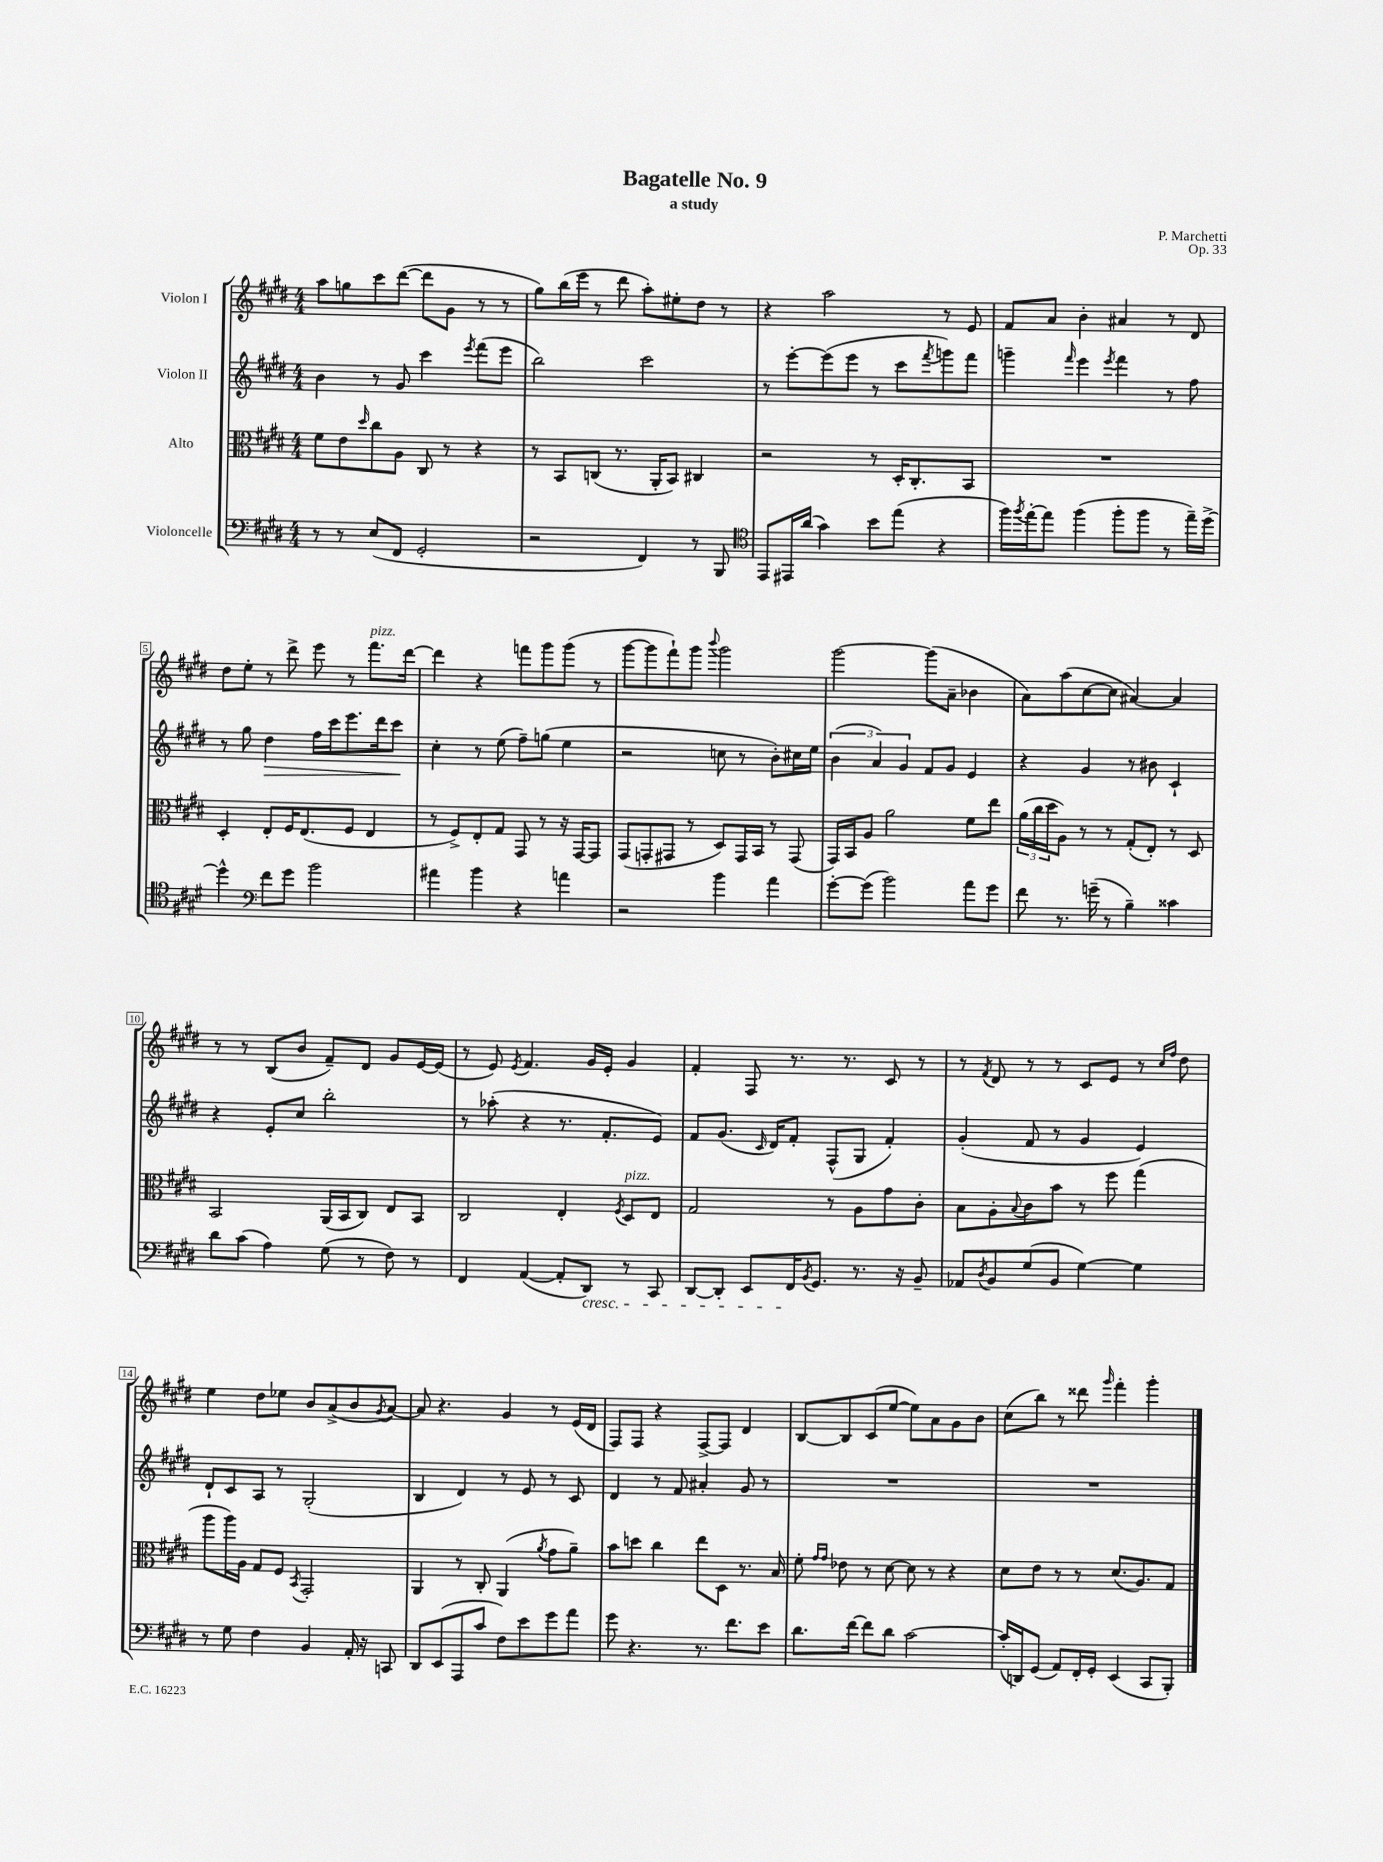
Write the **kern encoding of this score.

**kern	**kern	**kern	**kern
*staff4	*staff3	*staff2	*staff1
*clefF4	*clefC3	*clefG2	*clefG2
*k[f#c#g#d#]	*k[f#c#g#d#]	*k[f#c#g#d#]	*k[f#c#g#d#]
*M4/4	*M4/4	*M4/4	*M4/4
8r	8f#	4b	8aa
8r	8e	.	8gg
.	16qqdd#	.	.
(8E	8cc#	8r	8ccc#
8FF#	8A	8g#	([8ddd#
2GG#'	8C#	4ccc#	8ddd#]
.	8r	.	8g#
.	.	8qeee	.
.	4r	(8fff#	8r
.	.	8eee	8r
=	=	=	=
2r	8r	2bb)	8gg#)
.	8BB	.	(16bb
.	.	.	16eee
.	(8C	.	8r
.	8.r	.	8ddd#
4FF#)	.	2ccc#	8aa')
.	16AA'	.	.
.	8BB)	.	8ee#'
8r	4C#	.	8dd#
8BBB	.	.	8r
=	=	=	=
*clefC4	*	*	*
8EE	2r	8r	4r
16EE#	.	[8eee'	.
(16a	.	.	.
4g#)	.	(8eee]	2aa
.	.	8eee	.
8b	8r	8r	.
(8ee	16D#'	8ccc#	.
.	8.C#'	.	.
.	.	8qfff#	.
4r	.	8ggg)	8r
.	8BB	8fff#	8e
=	=	=	=
16ff#)	1r	4ggg~	8f#
8qff#	.	.	.
[16ee'	.	.	.
8ee]	.	.	8a
.	.	16qqfff#	.
(4ff#	.	4eee	4b'
.	.	8qeee	.
8ff#'	.	4fff#	4a#
8ff#	.	.	.
8r	.	8r	8r
16ee~)	.	8ff#	8d#
[16dd#^	.	.	.
=	=	=	=
4dd#^^]	4D#'	8r	8dd#
.	.	8gg#	8ee'
*clefF4	*	*	*
8f#	8E'	4dd#	8r
8g#	16F#	.	8ddd#^
.	(8.E	.	.
2b	.	16ff#	8eee
.	.	16ccc#	.
.	8F#	8.eee	8r
.	4E	.	8.fff#
.	.	16ddd#	.
.	.	8ccc#	.
.	.	.	[16ddd#
=	=	=	=
4a#	8r	4cc#'	4ddd#]
.	8F#^)	.	.
4b	8E'	8r	4r
.	8G#	(8ee	.
4r	8GG#	8ff#~)	8fff
.	8r	(8gg	8ggg#
4a	16r	4ee	(8ggg#
.	[16GG#	.	.
.	8GG#]	.	8r
=	=	=	=
2r	(8GG#	2r	[8ggg#
.	8GG'	.	8ggg#]
.	8GG#	.	8fff#`)
.	8r	.	8ggg#
.	.	.	8qqbbb
4b	8D#)	8cc	2ggg#
.	16GG#	8r	.
.	16BB	.	.
4a	8r	8b')	.
.	(8GG#	16cc#	.
.	.	16ee	.
=	=	=	=
[8g#'	16GG#)	(6b	[2ggg#
.	16BB	.	.
(8g#]	8A	.	.
.	.	6a)	.
2b)	2a	.	.
.	.	6g#	.
.	.	8f#	(8ggg#]
.	.	8g#	8a~
8a	8f#	4e	4b-
8g#	8ee	.	.
=	=	=	=
8f#	(24a	4r	8a)
.	24cc#	.	.
.	24dd#	.	.
8.r	8A)	.	(8aa
.	8r	4g#	[8cc#
(16g~	.	.	.
8r	8r	.	8cc#]
4B~)	(8G#'	8r	[4a#)
.	8E')	8b#	.
4c##	8r	4c#`	4a#]
.	8D#	.	.
=	=	=	=
8d#	2BB	4r	8r
(8c#	.	.	8r
4A)	.	8e'	(8B
.	.	8cc#	8b
(8G#	(16AA	2bb'	8f#~)
.	16BB	.	.
8r	8C#)	.	8d#
8F#)	8E	.	8g#
8r	8BB	.	[16e
.	.	.	(16e]
=	=	=	=
4FF#	2C#	8r	8r
.	.	(8aa-'	8e)
.	.	.	8qe
([4AA	.	4r	4.f#
8AA']	4E'	8.r	.
8DD#)	.	.	16g#
.	.	8.f#'	16e'
.	8qF#	.	.
8r	8D#	.	4g#
8CC#	8E	8e)	.
=	=	=	=
[8DD#	2G#	8f#	4f#'
8DD#']	.	(8.g#	.
8EE	.	.	8F#
.	.	16qqc#	.
.	.	16d#)	.
16FF#	.	8f#'	8.r
8qBB	.	.	.
8.GG#	.	.	.
.	8r	(8F#^^	.
.	.	.	8.r
8.r	8A	8G#	.
.	8g#	4f#')	8c#
16r	.	.	.
8BB~	8c#'	.	8r
=	=	=	=
8AA-	8B	(4g#'	8r
8qD#	.	.	8qf#
8BB	8A'	.	8d#
.	8qqB	.	.
(8G#	8c#	8f#	8r
8BB	8b	8r	8r
[4G#)	8r	4g#	8c#
.	8ff#	.	8e
4G#]	(4gg#	4e)	8r
.	.	.	16qqcc#
.	.	.	16qqff#
.	.	.	8dd#
=	=	=	=
8r	8aa	8d#`	4ee
8G#	16aa)	8c#	.
.	16A	.	.
4F#	8G#	8A	8dd#
.	8F#	8r	8ee-
.	8qBB	.	.
4BB	2GG#'	(2G#'	8b
.	.	.	(8a^
16AA'	.	.	8b
16r	.	.	.
.	.	.	8qg#
8CC	.	.	[8a)
=	=	=	=
8DD#	4AA	4B	8a]
(8EE	.	.	4.r
8AAA	8r	4d#)	.
8c#	8C#'	.	.
8F#)	(4AA	8r	4g#
8e	.	8e	.
.	8qa	.	.
8g#	8g#	8r	8r
8a	8a~)	8c#	(16e
.	.	.	16d#
=	=	=	=
8g#	8b	4d#	8F#)
4.r	8dd	.	8F#
.	4cc#	8r	4r
.	.	8f#	.
8.r	8ee	4a#'	[8F#^
.	8D#	.	8F#]
8.f#	.	.	.
.	8.r	8g#	4d#
8e	.	8r	.
.	16B	.	.
=	=	=	=
8.d#	8f#'	1r	[8B
.	16qqg#	.	.
.	16qqg#	.	.
.	8e-	.	8B]
[16f#	.	.	.
8f#]	8r	.	(8c#
8d#	[8d#	.	[8ee
[2c#	8d#]	.	8ee])
.	8r	.	8a
.	4r	.	8g#
.	.	.	8b
=	=	=	=
(16c#']	8d#	1r	(8cc#
16DD)	.	.	.
(8GG#	8e	.	8bb)
8AA)	8r	.	8r
16FF#'	8r	.	8ddd##
16GG#'	.	.	.
.	.	.	16qqggg#
(4EE	(8.d#	.	4fff#'
.	8.A)	.	.
8CC#	.	.	4ggg#'
8BBB')	8G#	.	.
==	==	==	==
*-	*-	*-	*-
